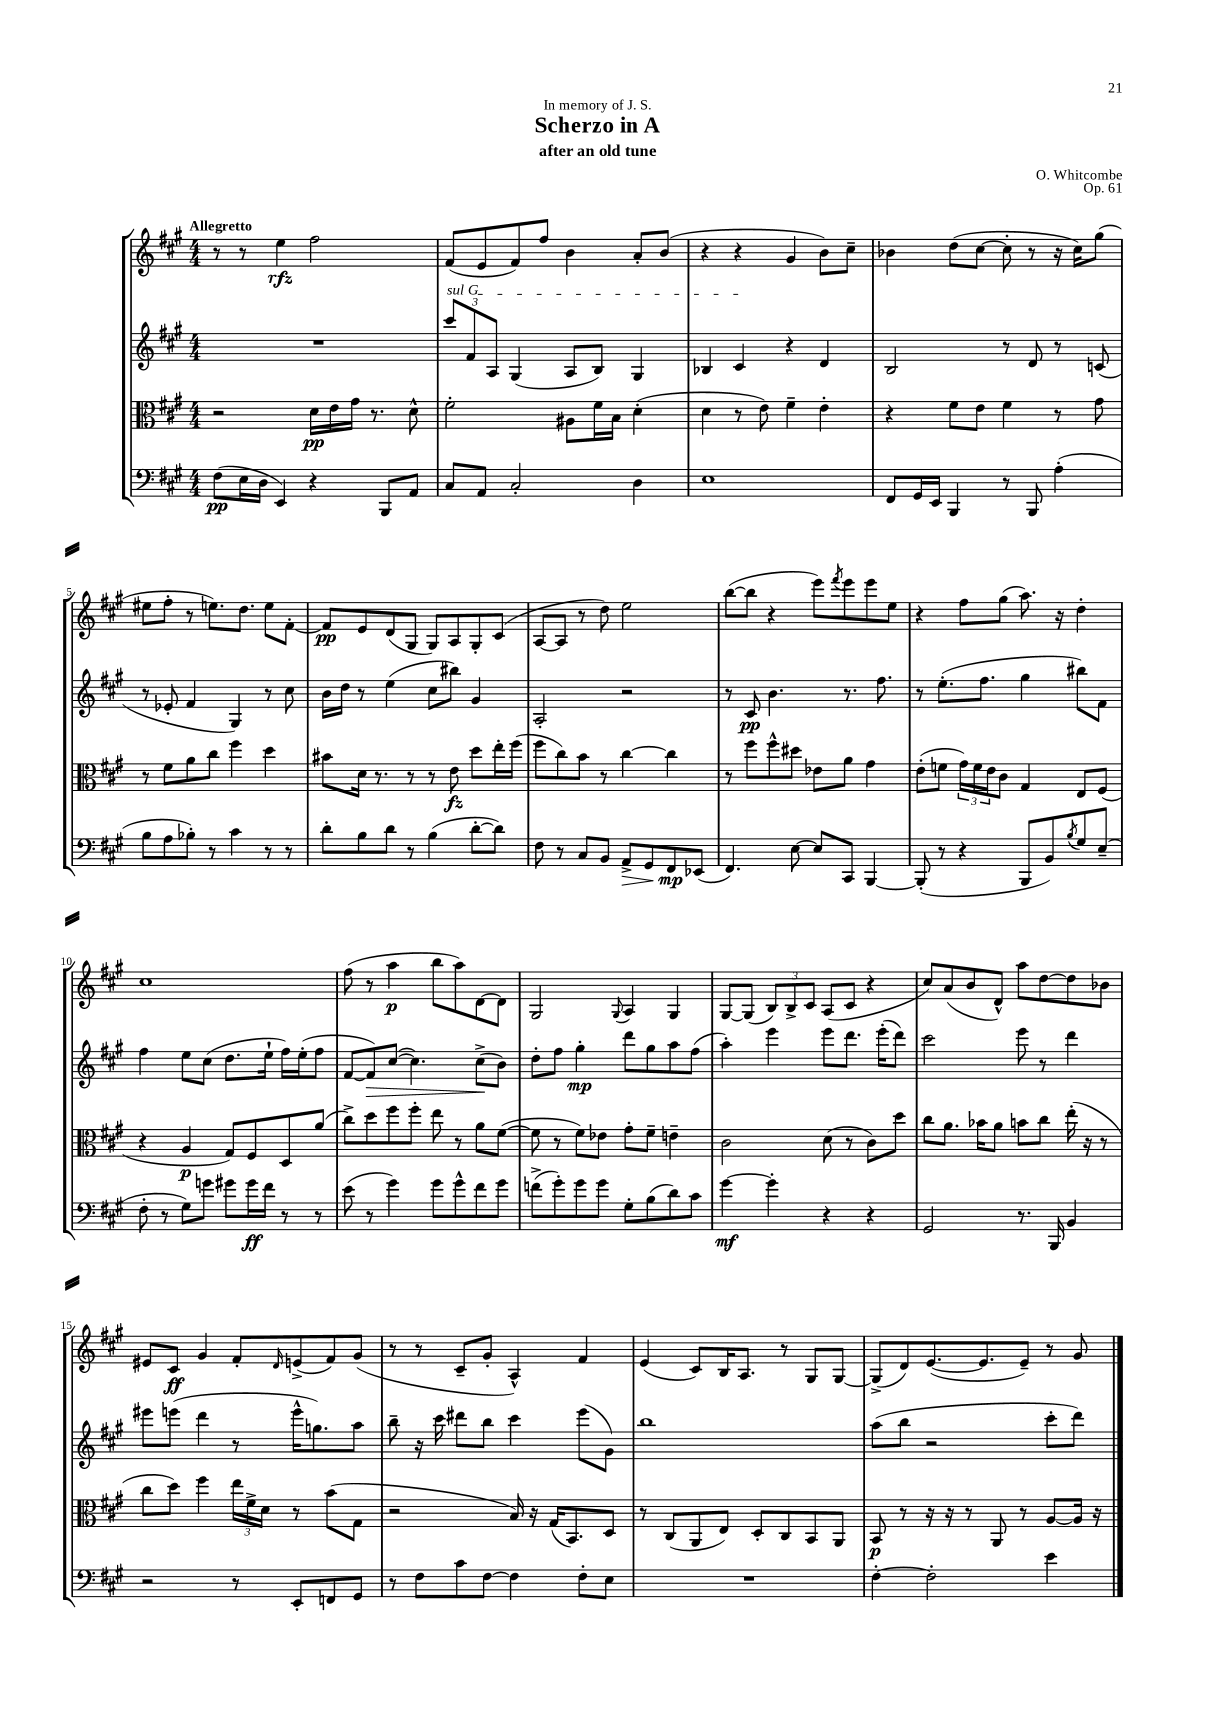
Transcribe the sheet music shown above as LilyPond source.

\header { title = "Scherzo in A" composer = "O. Whitcombe" subtitle = "after an old tune" dedication = "In memory of J. S." opus = "Op. 61" }
<<
\new StaffGroup <<
\new Staff = "s0" {
    \clef treble \key a \major \numericTimeSignature \time 4/4 \tempo "Allegretto"
    r8 r8 e''4\rfz fis''2 |
    fis'8( e'8 fis'8) fis''8 b'4 a'8-. b'8( |
    r4 r4 gis'4 b'8) cis''8-- |
    bes'4 d''8( cis''8~ cis''8-. r8 r16 cis''16) gis''8( |
    eis''8 fis''8-. r8 e''8.) d''8. e''8 fis'8~-. |
    fis'8\pp e'8 d'8( gis8 gis8) a8 gis8-. cis'8( |
    a8~ a8 r8 d''8) e''2 |
    b''8~( b''8 r4 e'''8) \acciaccatura { fis'''8 } e'''8 e'''8 e''8 |
    r4 fis''8 gis''8( a''8.) r16 d''4-. |
    cis''1 |
    fis''8( r8 a''4\p b''8 a''8) d'8~ d'8 |
    gis2 \appoggiatura { gis8 } a4 gis4 |
    gis8~ gis8( \tuplet 3/2 { b8) b8-> cis'8 } a8( cis'8 r4 |
    cis''8) a'8( b'8 d'8-^) a''8 d''8~ d''8 bes'8 |
    eis'8 cis'8\ff gis'4 fis'8-. \grace { d'16 } e'8->( fis'8) gis'8( |
    r8 r8 cis'8-- gis'8-. a4-^) fis'4 |
    e'4( cis'8) b16 a8. r8 gis8 gis8~ |
    gis8->( d'8) e'8.~( e'8. e'8--) r8 gis'8 \bar "|." |
}
\new Staff = "s1" {
    \clef treble \key a \major \numericTimeSignature \time 4/4
    R1 |
    \tuplet 3/2 { \once \override TextSpanner.bound-details.left.text = \markup { \italic "sul G" } cis'''8\startTextSpan fis'8 a8 } gis4( a8 b8) gis4 |
    bes4 cis'4\stopTextSpan r4 d'4 |
    b2 r8 d'8 r8 c'8( |
    r8 ees'8-. fis'4 gis4) r8 cis''8 |
    b'16 d''16 r8 e''4( cis''8 bis''8) gis'4 |
    a2-. r2 |
    r8 cis'8\pp b'4. r8. fis''8. |
    r8 e''8.-.( fis''8. gis''4 bis''8) fis'8 |
    fis''4 e''8 cis''8( d''8. e''16-! fis''16) e''16-.( fis''8 |
    fis'8~ fis'8\>) cis''8~( cis''4.) cis''8->\!( b'8) |
    d''8-. fis''8 gis''4-.\mp d'''8 gis''8 a''8 fis''8( |
    a''4-.) e'''4 e'''8 d'''8. e'''16-.( d'''8) |
    cis'''2 e'''8 r8 d'''4 |
    eis'''8 e'''8( d'''4 r8 e'''16-^ g''8.) a''8 |
    b''8-- r16 cis'''16 dis'''8 b''8 cis'''4 e'''8( gis'8) |
    b''1 |
    a''8( b''8 r2 cis'''8-. d'''8) \bar "|." |
}
\new Staff = "s2" {
    \clef alto \key a \major \numericTimeSignature \time 4/4
    r2 d'16\pp e'16 gis'16 r8. d'8-^ |
    fis'2-. ais8 fis'16 b16 d'4-.( |
    d'4 r8 e'8) fis'4-- e'4-. |
    r4 fis'8 e'8 fis'4 r8 gis'8 |
    r8 fis'8 a'8 cis''8 fis''4 d''4 |
    bis'8 d'16 r8. r8 r8 e'8\fz d''8 e''16-. fis''16( |
    fis''8 cis''8) b'8 r8 cis''4~ cis''4 |
    r8 fis''8 fis''8-^ dis''8 ees'8 a'8 gis'4 |
    e'8-.( f'8 \tuplet 3/2 { gis'16) f'16 e'16 } cis'8 gis4 e8 fis8( |
    r4 a4\p gis8) fis8 d8 a'8( |
    cis''8->) d''8 fis''8 fis''8-. e''8 r8 a'8 fis'8~( |
    fis'8 r8 fis'8) ees'8 gis'8-. fis'8-- e'4-- |
    cis'2 d'8( r8 cis'8) d''8 |
    cis''8 a'8. bes'16 a'8 b'8 cis''8 e''16-.( r16 r8 |
    cis''8 d''8) fis''4 \tuplet 3/2 { e''16 fis'16-> d'16 } r8 b'8( gis8 |
    r2 b16) r16 gis16( b,8.) d8 |
    r8 cis8( a,8 e8) d8-. cis8 b,8 a,8 |
    b,8\p r8 r16 r16 r8 a,8 r8 a8~ a16 r16 \bar "|." |
}
\new Staff = "s3" {
    \clef bass \key a \major \numericTimeSignature \time 4/4
    fis8\pp( e16 d16 e,4) r4 b,,8 a,8 |
    cis8 a,8 cis2-. d4 |
    e1 |
    fis,8 gis,16 e,16 b,,4 r8 b,,8 a4-.( |
    b8 a8 bes8-.) r8 cis'4 r8 r8 |
    d'8-. b8 d'8 r8 b4( d'8~-. d'8) |
    fis8 r8 cis8 b,8 a,8->\> gis,8 fis,8\mp\! ees,8( |
    fis,4.) e8~ e8 cis,8 b,,4~ |
    b,,8-.( r8 r4 b,,8 b,8) \acciaccatura { b8 } gis8 e8--( |
    fis8-. r8 gis8) g'8 gis'8 gis'16\ff fis'16 r8 r8 |
    e'8( r8 gis'4) gis'8 gis'8-^ fis'8 gis'8 |
    f'8->( gis'8-.) gis'8 gis'8 gis8-. b8( d'8) cis'8 |
    gis'4~\mf gis'4-. r4 r4 |
    gis,2 r8. b,,16 b,4 |
    r2 r8 e,8-. f,8 gis,8 |
    r8 fis8 cis'8 fis8~ fis4 fis8-. e8 |
    R1 |
    fis4~-. fis2-. e'4 \bar "|." |
}
>>
>>
